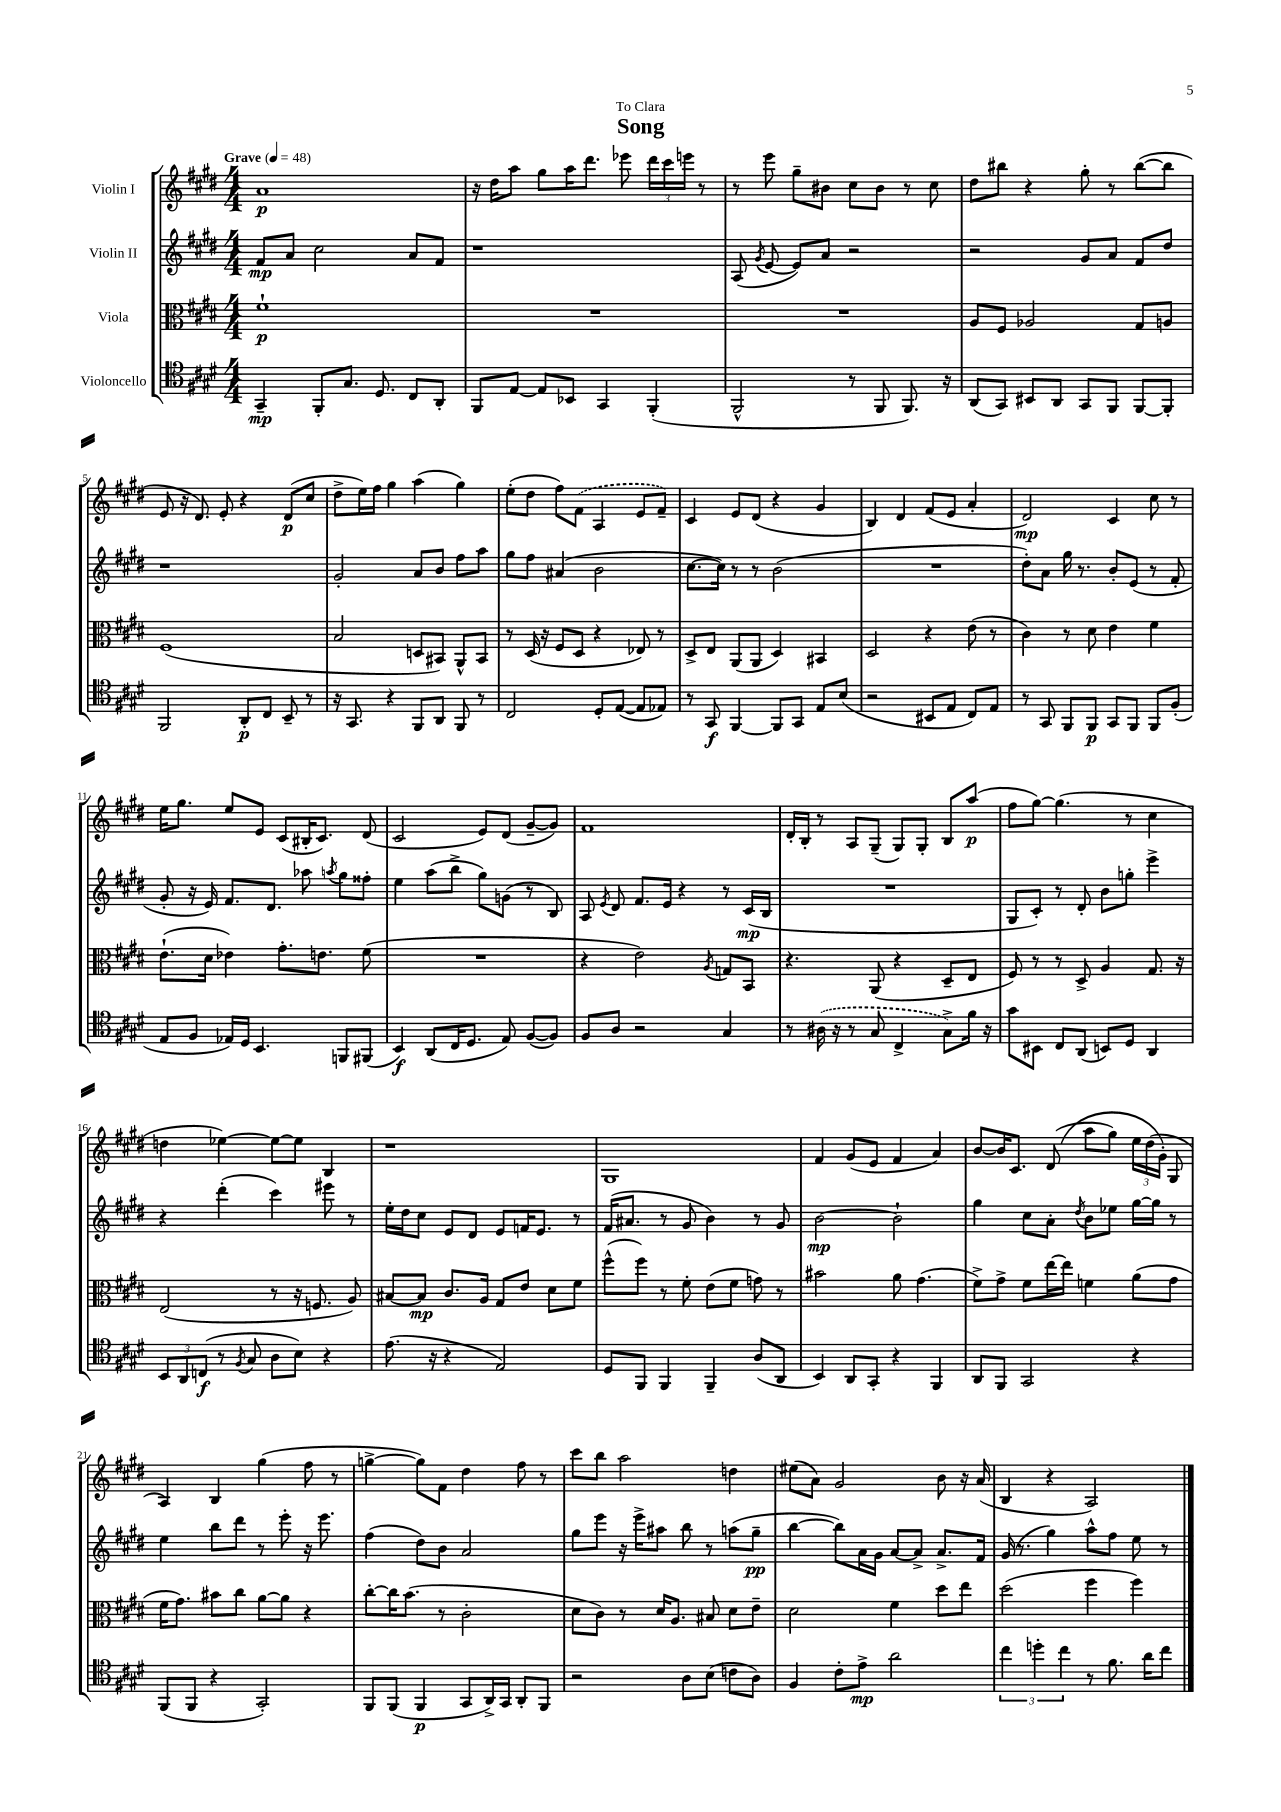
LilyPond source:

\header { title = "Song" dedication = "To Clara" }
<<
\new StaffGroup <<
\new Staff = "s0" \with { instrumentName = "Violin I" } {
    \clef treble \key e \major \numericTimeSignature \time 4/4 \tempo "Grave" 4 = 48
    \autoBeamOff a'1\p |
    r16 dis''16[ a''8] gis''8[ a''16 dis'''8.] ees'''8 \tuplet 3/2 { dis'''16[ cis'''16 e'''16] } r8 |
    r8 e'''8 gis''8[-- bis'8] cis''8[ bis'8] r8 cis''8 |
    dis''8[ bis''8] r4 gis''8-. r8 bis''8[~( bis''8] |
    e'8 r16 dis'8.) e'8-. r4 dis'8[\p( cis''8] |
    dis''8[-> e''16) fis''16] gis''4 a''4( gis''4) |
    e''8[-.( dis''8] fis''8[) \once \slurDashed fis'8]( a4 e'8[ fis'8]--) |
    cis'4 e'8[ dis'8]( r4 gis'4 |
    b4) dis'4 fis'8[( e'8] a'4-. |
    dis'2\mp) cis'4 cis''8 r8 |
    e''16[ gis''8.] e''8[ e'8] cis'8[( bis16-. cis'8.]) dis'8( |
    cis'2 e'8[) dis'8]( gis'8[~-- gis'8]) |
    fis'1 |
    dis'16[-. b16]-. r8 a8[ gis8]--( gis8[) gis8]-. b8[ a''8]\p( |
    fis''8[ gis''8]~) gis''4.( r8 cis''4 |
    d''4 ees''4~) ees''8[~ ees''8] b4 |
    r1 |
    gis1 |
    fis'4 gis'8[( e'8] fis'4 a'4) |
    b'8[~ b'16 cis'8.] dis'8(\( a''8[ gis''8]) \tuplet 3/2 { e''16[ dis''16( gis'16]-.\) } gis8 |
    a4) b4 gis''4( fis''8 r8 |
    g''4~-> g''8[) fis'8] dis''4 fis''8 r8 |
    cis'''8[ b''8] a''2 d''4 |
    eis''8[( a'8]) gis'2 b'8 r16 a'16( |
    b4 r4 a2) \bar "|." |
}
\new Staff = "s1" \with { instrumentName = "Violin II" } {
    \clef treble \key e \major \numericTimeSignature \time 4/4
    \autoBeamOff fis'8[\mp a'8] cis''2 a'8[ fis'8] |
    r1 |
    a8( \acciaccatura { gis'8 } e'8~ e'8[) a'8] r2 |
    r2 gis'8[ a'8] fis'8[ dis''8] |
    r1 |
    gis'2-. a'8[ b'8] fis''8[ a''8] |
    gis''8[ fis''8] ais'4( b'2 |
    cis''8.[~ cis''16]) r8 r8 b'2( |
    R1 |
    dis''8[-.) a'8] gis''16 r8. b'8[-. e'8]( r8 fis'8-. |
    gis'8-. r16 e'16) fis'8.[ dis'8.] aes''8 \acciaccatura { a''8 } gis''8[ fisis''8]-. |
    e''4 a''8[( b''8]-> gis''8[) g'8]( r8 b8) |
    a8 \acciaccatura { e'8 } dis'8 fis'8.[ e'16] r4 r8 cis'16[\mp( b16] |
    R1 |
    gis8[ cis'8]-.) r8 dis'8-. b'8[ g''8]-. e'''4-> |
    r4 dis'''4-.( cis'''4) eis'''8 r8 |
    e''16[-. dis''16 cis''8] e'8[ dis'8] e'8[ f'16 e'8.] r8 |
    fis'16[( ais'8.] r8 gis'8 b'4) r8 gis'8 |
    b'2~\mp b'2-! |
    gis''4 cis''8[ a'8]-. \acciaccatura { dis''8 } b'8[ ees''8] gis''16[~ gis''16] r8 |
    e''4 b''8[ dis'''8] r8 e'''8-. r16 e'''8. |
    fis''4( dis''8[) b'8] a'2 |
    gis''8[ e'''8] r16 e'''16[-> ais''8] b''8 r8 a''8[( gis''8]--\pp |
    b''4~ b''8[) a'16 gis'16] a'8[~ a'8]-> a'8.[-> fis'16] |
    gis'16( r8. gis''4) a''8[-^ fis''8] e''8 r8 \bar "|." |
}
\new Staff = "s2" \with { instrumentName = "Viola" } {
    \clef alto \key e \major \numericTimeSignature \time 4/4
    \autoBeamOff fis'1-!\p |
    R1 |
    R1 |
    a8[ fis8] aes2 gis8[ a8] |
    fis1( |
    b2 d8[ bis,8]) a,8[-^ bis,8] |
    r8 dis16( r16 fis8[ dis8] r4 ees8) r8 |
    dis8[-> e8] a,8[( a,8] dis4) bis,4 |
    dis2 r4 e'8( r8 |
    cis'4) r8 dis'8 e'4 fis'4 |
    e'8.[-!( dis'16] ees'4) gis'8.[-. e'8.] fis'8( |
    R1 |
    r4 e'2) \acciaccatura { a8 } g8[ b,8] |
    r4. a,8( r4 dis8[-- e8] |
    fis8) r8 r8 dis8-> a4 gis8. r16 |
    e2( r8 r16 f8. a8) |
    bis8[~ bis8]\mp cis'8.[ a16] gis8[ e'8] dis'8[ fis'8] |
    fis''8[-^( fis''8]) r8 fis'8-. e'8[( fis'8] g'8) r8 |
    bis'2 a'8 gis'4.( |
    fis'8[->) gis'8]-> fis'8[ e''16~ e''16] f'4 a'8[( gis'8] |
    fis'16[ gis'8.]) bis'8[ cis''8] a'8[~ a'8] r4 |
    cis''8[~-. cis''16 b'8.]( r8 cis'2-. |
    dis'8[ cis'8]) r8 dis'16[ a8.] bis8 dis'8[ e'8]-- |
    dis'2 fis'4 dis''8[ e''8] |
    dis''2( fis''4 fis''4) \bar "|." |
}
\new Staff = "s3" \with { instrumentName = "Violoncello" } {
    \clef tenor \key e \major \numericTimeSignature \time 4/4
    \autoBeamOff gis,4--\mp fis,8[-. gis8.] dis8. cis8[ a,8]-. |
    fis,8[ e8]~ e8[ bes,8] gis,4 fis,4-.( |
    fis,2-^ r8 fis,8 fis,8.) r16 |
    a,8[( gis,8]) bis,8[ a,8] gis,8[ fis,8] fis,8[~ fis,8]-. |
    fis,2 a,8[-.\p cis8] b,8-- r8 |
    r16 gis,8. r4 fis,8[ a,8] fis,8 r8 |
    cis2 dis8[-. e8]~( e8[ ees8]) |
    r8 gis,8\f fis,4~ fis,8[ gis,8] e8[ b8]( |
    r2 bis,8[ e8] cis8[) e8] |
    r8 gis,8 fis,8[ fis,8]\p gis,8[ fis,8] fis,8[ fis8]-.( |
    e8[ fis8] ees16[) dis16] b,4. f,8[ fis,8]( |
    b,4\f) a,8[( cis16 dis8.] e8) fis8[~( fis8]) |
    fis8[ a8] r2 gis4 |
    r8 \once \slurDashed ais16( r16 r8 gis8 cis4-> gis8[->) fis'16] r16 |
    gis'8[ bis,8] cis8[ a,8]( b,8[) dis8] a,4 |
    \tuplet 3/2 { b,8[ a,8 c8]\f( } r8 \acciaccatura { fis8 } gis8 a8[ b8]) r4 |
    e'8.( r16 r4 e2) |
    dis8[ fis,8] fis,4 fis,4-- a8[( a,8] |
    b,4) a,8[ gis,8]-. r4 fis,4 |
    a,8[ fis,8] gis,2 r4 |
    fis,8[( fis,8] r4 gis,2-.) |
    fis,8[ fis,8]( fis,4\p gis,8[ a,16->) gis,16] a,8[-. fis,8] |
    r2 a8[ b8]( c'8[ a8]) |
    fis4 cis'8[-. e'8]->\mp a'2 |
    \tuplet 3/2 { cis''4 d''4-. cis''4 } r8 fis'8. a'16[ cis''8] \bar "|." |
}
>>
>>
